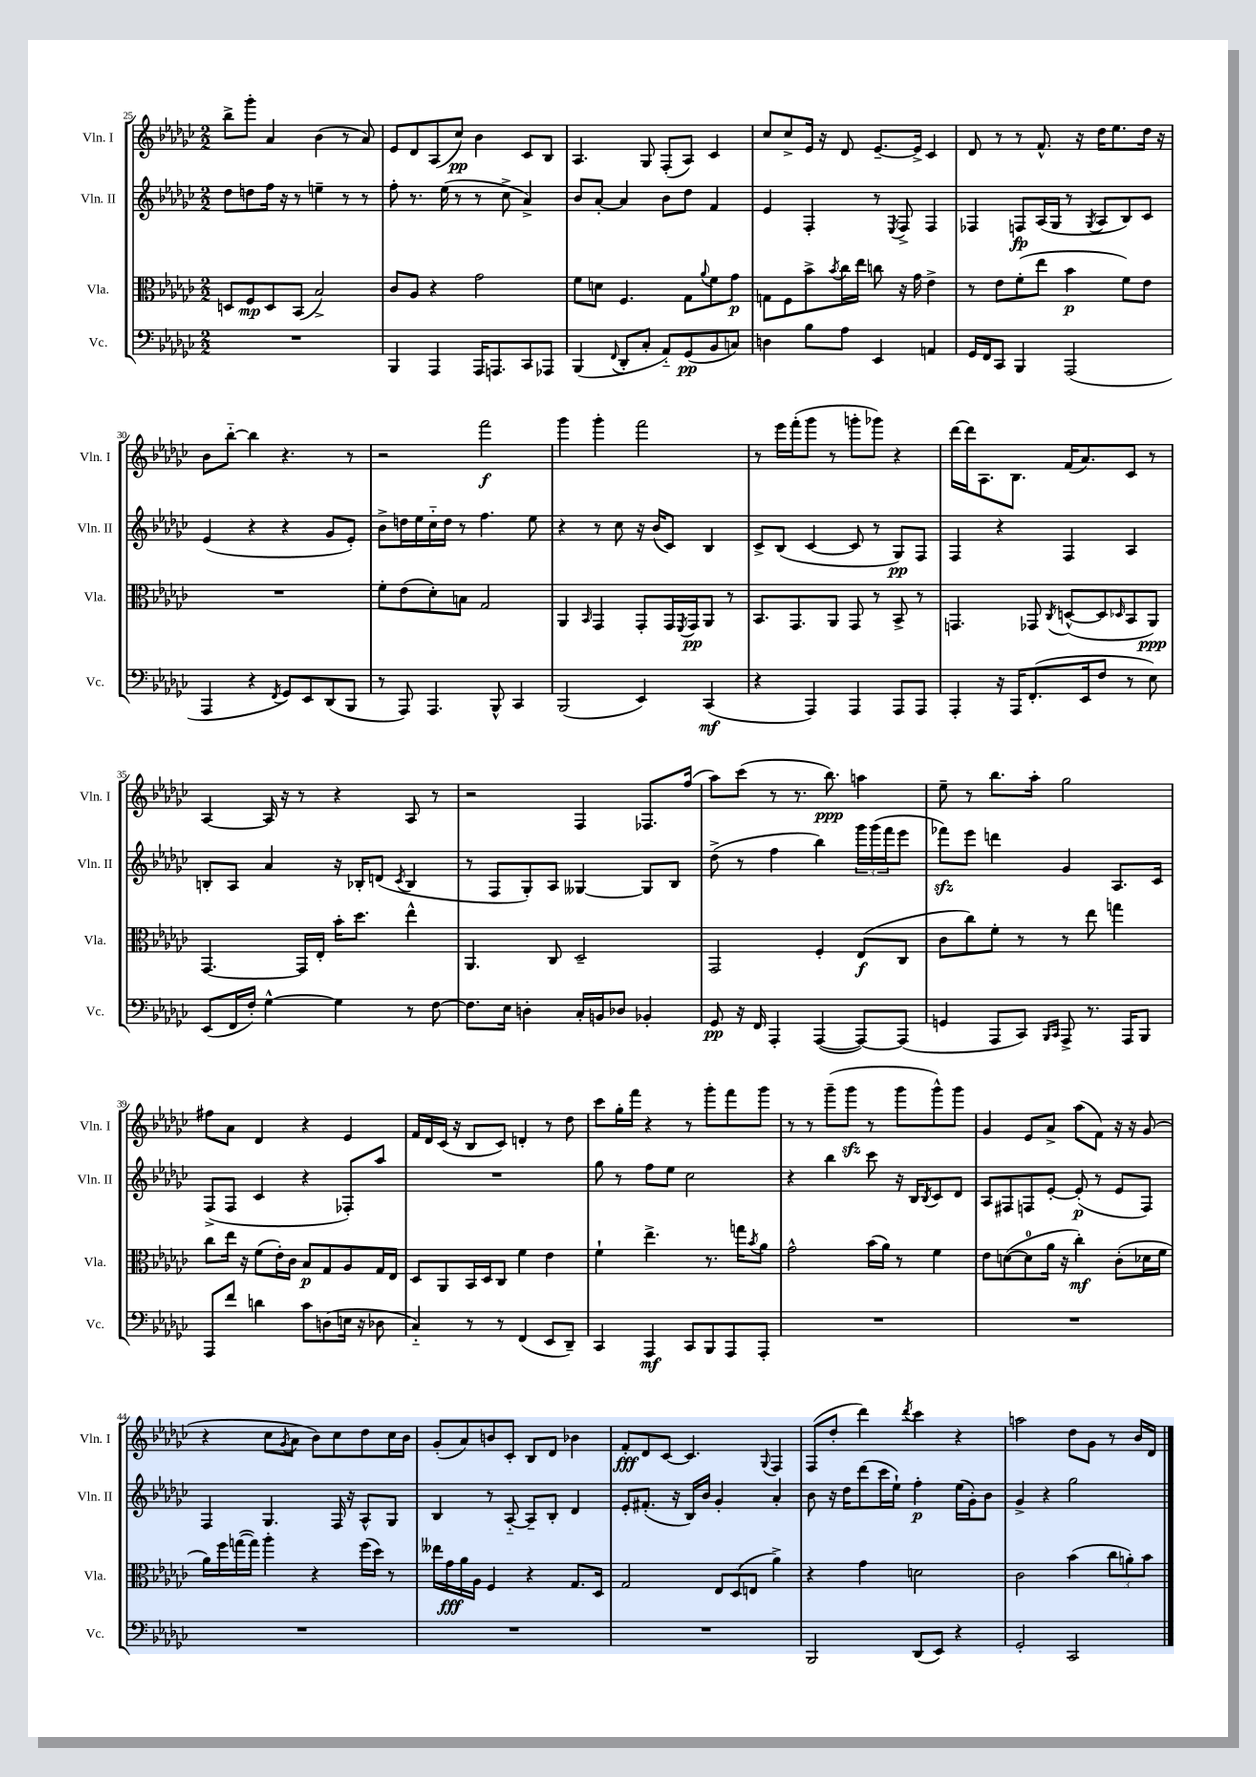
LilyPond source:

<<
\new StaffGroup <<
\new Staff = "s0" \with { instrumentName = "Vln. I" shortInstrumentName = "Vln. I" } {
    \clef treble \key ges \major \numericTimeSignature \time 2/2
    bes''8-> ges'''8-. aes'4 bes'4( r8 aes'8) |
    ees'8 des'8 aes8( ces''8\pp) bes'4 ces'8 bes8 |
    aes4. ges8 f8-.( aes8) ces'4 |
    ces''8 ces''8-> ees'16 r16 des'8 ees'8.~-- ees'16-> ces'4 |
    des'8 r8 r8 f'8.-^ r16 des''16 ees''8. des''16 r16 |
    bes'8 bes''8~-_ bes''4 r4. r8 |
    r2 f'''2\f |
    ges'''4 ges'''4-. f'''2 |
    r8 ees'''16 f'''16-.( ges'''8 r8 g'''8-. ges'''8) r4 |
    des'''16~ des'''16 aes8. bes8. f'16( aes'8.) ces'8 r8 |
    aes4~ aes16 r16 r8 r4 aes8 r8 |
    r2 f4 fes8. f''16( |
    aes''8) ces'''8( r8 r8. bes''8.\ppp) a''4 |
    ees''8-- r8 bes''8. aes''16-. ges''2 |
    fis''8 aes'8 des'4 r4 ees'4 |
    f'16 des'16 ces'16( r16 bes8 ces'8) d'4-. r8 des''8 |
    ces'''8 ges''16-. f'''16 r4 r8 ges'''8-. f'''8 ges'''8 |
    r8 r8 ges'''8--( ges'''8\sfz r8 ges'''8 ges'''8-^) ges'''8 |
    ges'4 ees'8 aes'8-> aes''8( f'8) r16 r16 ges'8( |
    r4 ces''8 \acciaccatura { ges'8 } aes'8 bes'8) ces''8 des''8 ces''16 bes'16 |
    ges'8-.( aes'8) b'8 ces'8-. bes8 des'8 bes'4 |
    f'8-.\fff des'8 ces'8~ ces'4. \appoggiatura { ges8 } f4 |
    f8( des''8-. des'''4) \acciaccatura { des'''8 } ces'''4 r4 |
    a''2 des''8 ges'8 r8 bes'16 des'16 \bar "|." |
}
\new Staff = "s1" \with { instrumentName = "Vln. II" shortInstrumentName = "Vln. II" } {
    \clef treble \key ges \major \numericTimeSignature \time 2/2
    des''8 d''8 f''16 r16 r8 e''4-- r8 r8 |
    f''8-. r8. ees''16( r8 r8 ces''8-> aes'4->) |
    bes'8 aes'8~-. aes'4 bes'8 des''8 f'4 |
    ees'4 f4-. r8 \acciaccatura { ees8 } f8-> f4 |
    fes4 f8\fp aes16( ges16 r8 \acciaccatura { ges8 } aes8 bes8) ces'8 |
    ees'4( r4 r4 ges'8 ees'8-.) |
    bes'8-> d''16 ees''16 ces''16-_ d''16 r8 f''4. ees''8 |
    r4 r8 ces''8 r16 bes'16( ces'8) bes4 |
    ces'8-> bes8( ces'4~ ces'8 r8 ges8\pp) f8 |
    f4 r4 f4 aes4 |
    b8-. aes8 aes'4 r16 bes16-. d'8( \acciaccatura { ces'8 } bes4 |
    r8 f8 ges8-.) aes8 geses4~ geses8 bes8 |
    des''8->( r8 f''4 bes''4) \tuplet 3/2 { ges'''16 ges'''16( f'''16 } ees'''8 |
    fes'''8\sfz) ees'''8 d'''4 ges'4 aes8. ces'16 |
    f8->( f8 ces'4 r4 fes8-.) aes''8 |
    R1 |
    ges''8 r8 f''8 ees''8 ces''2 |
    r4 bes''4 ces'''8 r16 bes16 \acciaccatura { bes8 } ces'8 des'8 |
    aes8 fis8 f8 ees'8~-. ees'8-.\p( r8 ees'8 f8) |
    f4 ges4. f16 r16 aes8-^ ges8 |
    bes4 r8 aes8~-_ aes8-- bes8-. des'4 |
    ees'8-. fis'8.-.( r16 bes16) bes'16 ges'4-. aes'4-. |
    bes'8 r16 des''16 des'''8( ces'''16 ees''16-!) f''4-.\p ees''16( ges'16-.) bes'8 |
    ges'4-> r4 ges''2 \bar "|." |
}
\new Staff = "s2" \with { instrumentName = "Vla." shortInstrumentName = "Vla." } {
    \clef alto \key ges \major \numericTimeSignature \time 2/2
    d8 f8\mp d8 bes,8( bes2->) |
    ces'8 aes8 r4 ges'2 |
    f'8 d'8 f4. ges8 \appoggiatura { aes'8 } f'8 ges'8\p |
    g8 f8 bes'8-> \acciaccatura { bes'8 } ces''16 ees''16 c''8 r16 ges'16 ees'4-> |
    r8 ees'8 f'8-.( ees''8 bes'4\p f'8) ees'8 |
    R1 |
    f'8-. ees'8( des'8-.) b8 ges2 |
    aes,4 \grace { bes,16 } ges,4 ges,8-. ges,16 \acciaccatura { f,8 } ges,16\pp aes,8 r8 |
    bes,8. ges,8. aes,8 ges,8 r8 bes,8-> r8 |
    g,4. ges,8 \acciaccatura { ces8 } d8~-^( d8 \grace { des16 } bes,8 aes,8\ppp) |
    ges,4.~ ges,16 ees16-. bes'16-. des''8. ees''4-^ |
    aes,4. ces8 des2-- |
    ges,2 f4-. ees8\f( ces8 |
    ces'8 ces''8) f'8-. r8 r8 ees''8 g''4 |
    ces''8 ees''16 r16 f'8( ees'16-.) ces'16 bes8\p ges8 aes8 ges16 ees16 |
    des8 aes,8 bes,16 des16 ces8 f'4 ees'4 |
    f'4-! ees''4.-> r8. g''16 \acciaccatura { bes'8 } aes'8 |
    ges'2-^ bes'16( aes'16) r8 f'4 |
    ees'8 d'8~( d'8-0 aes'16 r16 ces''4-.\mf) ces'8-.( des'16 f'16 |
    aes'16) f''16 g''16~( g''16) aes''4-. r4 f''16( des''16) r8 |
    eeses''16 ges'16\fff aes'16 aes16 f4 r4 ges8. des16 |
    ges2 \tuplet 3/2 { ees8 des8( e8 } aes'4->) |
    r4 ges'4 d'2 |
    ces'2 bes'4( \tuplet 3/2 { ces''8 a'8-.) bes'8 } \bar "|." |
}
\new Staff = "s3" \with { instrumentName = "Vc." shortInstrumentName = "Vc." } {
    \clef bass \key ges \major \numericTimeSignature \time 2/2
    R1 |
    bes,,4 aes,,4 aes,,16 a,,8. ces,8 aes,,8 |
    bes,,4( \appoggiatura { f,8 } des,8-. ces8-. aes,8-_) ges,8\pp( bes,8 c8) |
    d4 bes8 aes8 ees,4 a,4 |
    ges,16 f,16 ces,8 bes,,4 aes,,2( |
    aes,,4 r4 \acciaccatura { f,8 } ges,8) ees,8 des,8( bes,,8 |
    r8 aes,,8) aes,,4. bes,,8-^ ces,4 |
    bes,,2( ees,4) ces,4\mf( |
    r4 aes,,4) aes,,4 aes,,8 aes,,8 |
    aes,,4-. r16 aes,,16 f,8.-.( ees,16 f8 r8 ees8) |
    ees,8( f,16 f16-.) ges4~-^ ges4 r8 f8~ |
    f8. ees16 d4-. ces16-. b,16 des8 bes,4-. |
    ges,8\pp r16 f,16 aes,,4-. aes,,4~( aes,,8~) aes,,8( |
    g,4 aes,,8 ces,8) \grace { bes,,16 ces,16 } aes,,8-> r8. aes,,16 bes,,8 |
    aes,,8 f'8 d'4 ces'8 d8( e16 r16 des8 |
    ces4-_) r8 r8 f,4( ees,8 des,8--) |
    ces,4 aes,,4\mf ces,8 bes,,8 aes,,8 aes,,8-. |
    R1 |
    R1 |
    R1 |
    R1 |
    R1 |
    bes,,2 des,8( ees,8) r4 |
    ges,2-. ces,2 \bar "|." |
}
>>
>>
\layout { \context { \Score currentBarNumber = #25 } }
